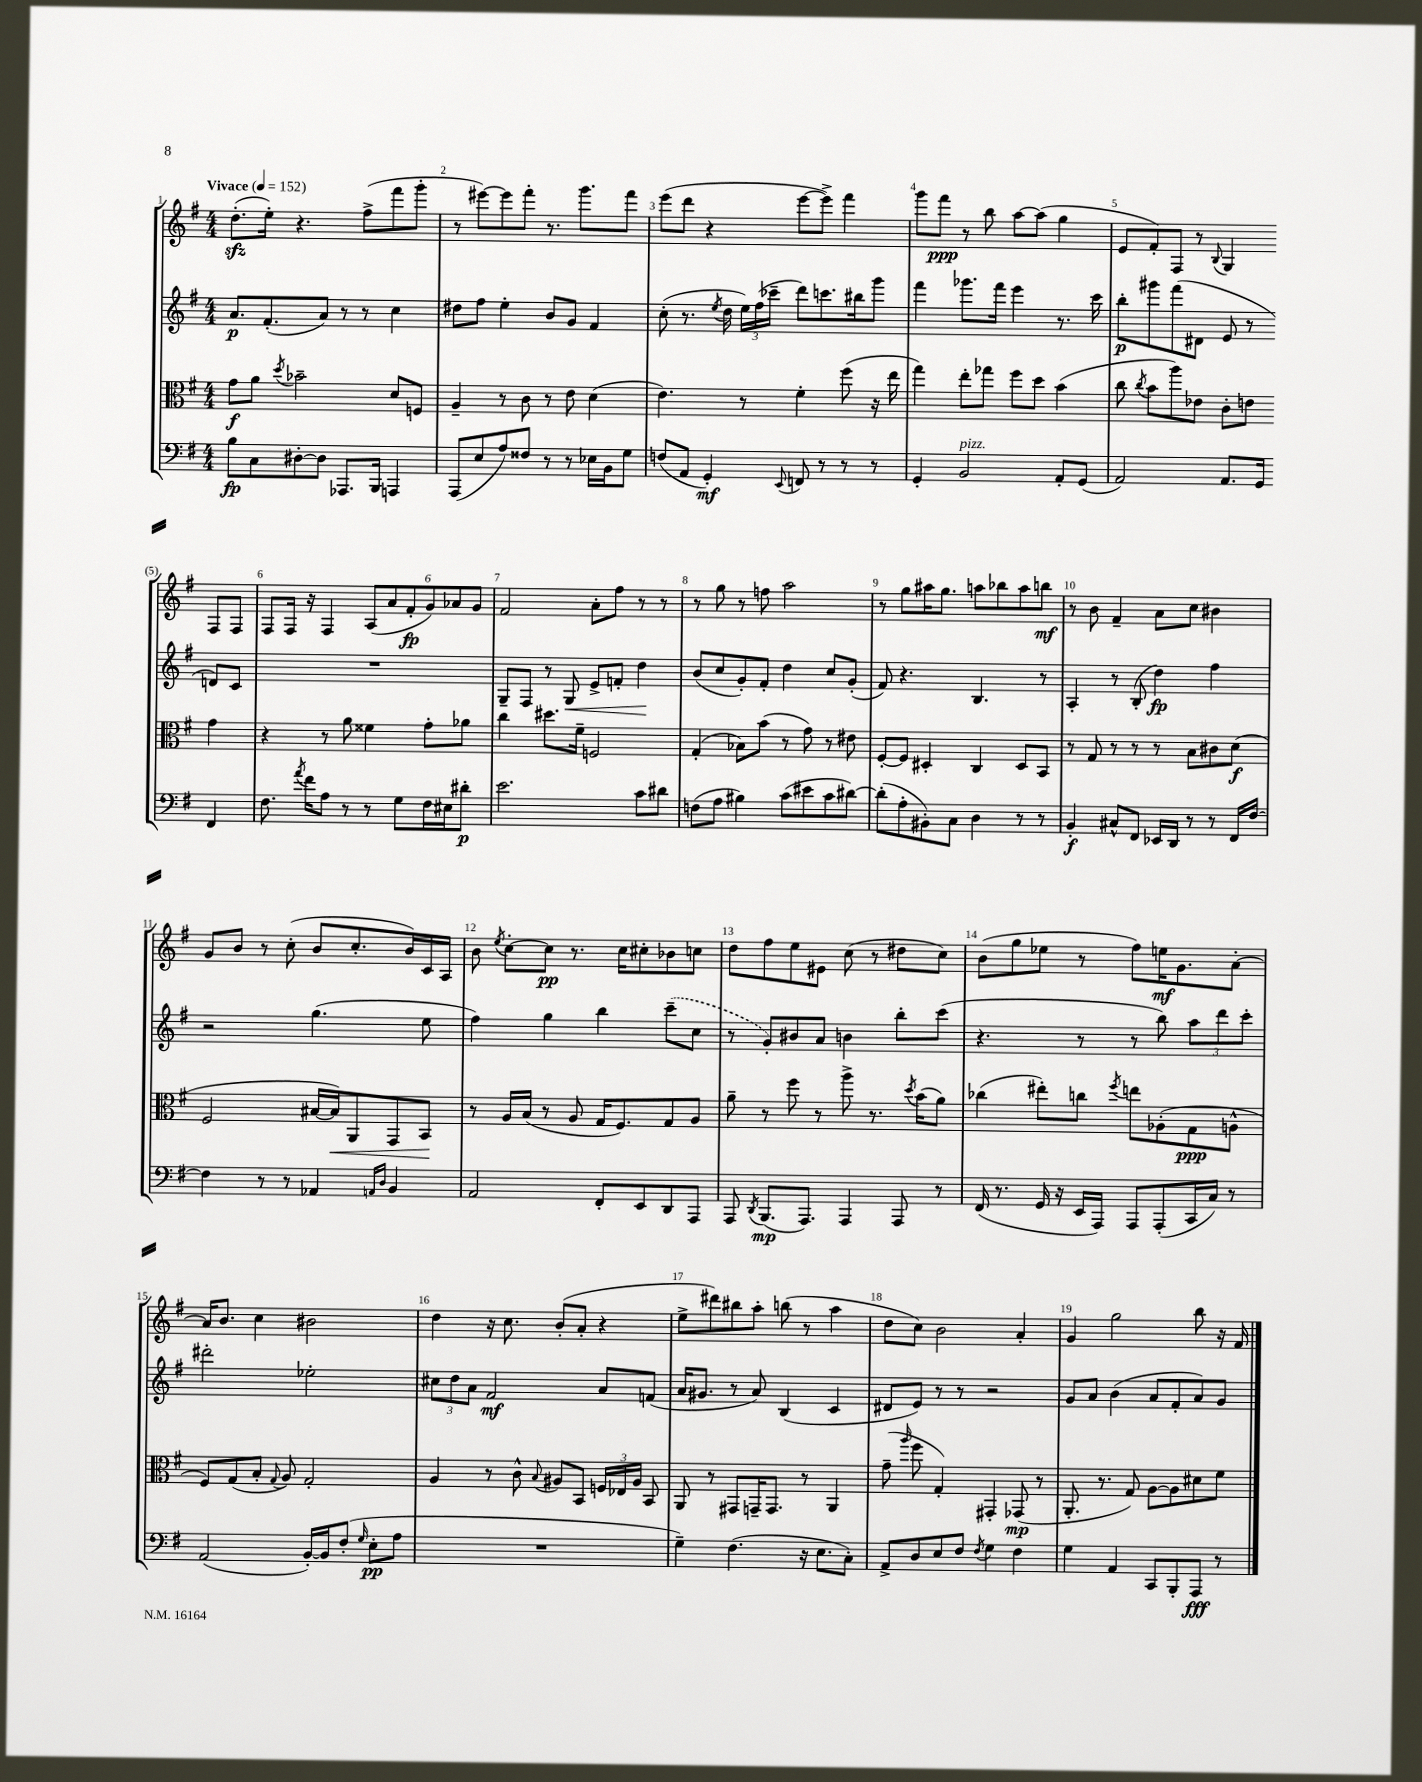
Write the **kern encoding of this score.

**kern	**dynam	**kern	**dynam	**kern	**dynam	**kern	**dynam
*part4	*part4	*part3	*part3	*part2	*part2	*part1	*part1
*staff4	*staff4	*staff3	*staff3	*staff2	*staff2	*staff1	*staff1
*clefF4	*	*clefC3	*	*clefG2	*	*clefG2	*
*k[f#]	*	*k[f#]	*	*k[f#]	*	*k[f#]	*
*M4/4	*	*M4/4	*	*M4/4	*	*M4/4	*
*MM152	*	*MM152	*	*MM152	*	*MM152	*
=1	=1	=1	=1	=1	=1	=1	=1
!	!	!	!	!	!	!LO:TX:a:B:t=Vivace	!
8B\L	fp	8g\L	f	8.a/L	p	(8.ddzz'\L	.
8C\	.	8a\J	.	.	.	.	.
.	.	.	.	(8.f#'/	.	16ee'\Jk)	.
.	.	8qdd/	.	.	.	.	.
[8D#X'\	.	2b-X~\	.	.	.	4.r	.
8D#\J]	.	.	.	8a/J)	.	.	.
8.AAA-X/L	.	.	.	8r	.	.	.
.	.	.	.	8r	.	(8ff#^\L	.
16BBB/Jk	.	.	.	.	.	.	.
4AAAn/	.	8d/L	.	4cc\	.	8fff#\	.
.	.	8Fn/J	.	.	.	8ggg'\J	.
=2	=2	=2	=2	=2	=2	=2	=2
(8AAA/L	.	4A~/	.	8dd#X\L	.	8r	.
8E/	.	.	.	8ff#\J	.	[8eee#X\L)	.
8A/)	.	8r	.	4ee'\	.	8eee#\]	.
8F##X/J	.	8c\	.	.	.	8fff#'\J	.
8r	.	8r	.	8b/L	.	8.r	.
8r	.	8e\	.	8g/J	.	.	.
.	.	.	.	.	.	8.ggg\L	.
16E-X\LL	.	(4d\	.	4f#/	.	.	.
16BB\J	.	.	.	.	.	.	.
8G\J	.	.	.	.	.	8fff#\J	.
=3	=3	=3	=3	=3	=3	=3	=3
(8Fn/L	.	4.e\)	.	(8cc'\	.	(8eee\L	.
8AA/J	.	.	.	8.r	.	8ddd\J	.
4GG'/)	mf	.	.	.	.	4r	.
.	.	.	.	8qee/	.	.	.
.	.	.	.	16dd\	.	.	.
.	.	8r	.	24ee\LL)	.	.	.
.	.	.	.	(24ff#\	.	.	.
.	.	.	.	24ccc-X~\JJ	.	.	.
8qqEE/	.	.	.	.	.	.	.
8FFn/	.	4f#'\	.	8ddd\L)	.	[8eee\L	.
8r	.	.	.	8.cccn\	.	8eee^\J])	.
8r	.	(8ff#\	.	.	.	4fff#\	.
.	.	.	.	16bb#X\k	.	.	.
8r	.	16r	.	8ggg\J	.	.	.
.	.	16ee\	.	.	.	.	.
=4	=4	=4	=4	=4	=4	=4	=4
4GG'/	.	4gg\)	.	4fff#\	.	8ggg\L	.
.	.	.	.	.	.	8fff#\J	ppp
!LO:TX:a:i:t=pizz.	!	!	!	!	!	!	!
2BB/	.	8ee'\L	.	8.ggg-X\L	.	8r	.
.	.	8gg-X\J	.	.	.	8bb\	.
.	.	.	.	16fff#\Jk	.	.	.
.	.	8ff#\L	.	4eee\	.	[8aa\L	.
.	.	8dd\J	.	.	.	(8aa\J]	.
8AA'/L	.	(4b\	.	8.r	.	4gg\	.
(8GG/J	.	.	.	.	.	.	.
.	.	.	.	16ccc\	.	.	.
=5	=5	=5	=5	=5	=5	=5	=5
2AA/)	.	8cc\	.	8bb'\L	p	8e/L	.
.	.	8qcc/	.	.	.	.	.
.	.	8b\L	.	8ggg#X\	.	8f#'/)	.
.	.	8aa\)	.	(8fff#\	.	8F#/J	.
.	.	8e-X\J	.	8d#X\J	.	8r	.
.	.	.	.	.	.	8qqB/	.
8.AA/L	.	8c'\L	.	8e/	.	4G/	.
.	.	8en\J	.	8r	.	.	.
16GG/Jk	.	.	.	.	.	.	.
4FF#/	.	4g\	.	8dn/L)	.	8F#/L	.
.	.	.	.	8c/J	.	8F#/J	.
!!LO:LB:g=z
=6	=6	=6	=6	=6	=6	=6	=6
8.F#\	.	4r	.	1r	.	8F#/L	.
.	.	.	.	.	.	16F#/Jk	.
8qa/	.	.	.	.	.	.	.
16f#\KL	.	.	.	.	.	16r	.
8A\J	.	8r	.	.	.	4F#/	.
8r	.	8a\	.	.	.	.	.
8r	.	4f##X\	.	.	.	(12A/L	.
.	.	.	.	.	.	12a/	.
8G\L	.	.	.	.	.	.	.
.	.	.	.	.	.	12f#'/	fp
16F#\L	.	8g'\L	.	.	.	12g/)	.
16E#X\J	.	.	.	.	.	.	.
.	.	.	.	.	.	12a-X/	.
8d#X'\J	p	8a-X\J	.	.	.	.	.
.	.	.	.	.	.	12g/J	.
=7	=7	=7	=7	=7	=7	=7	=7
2.e\	.	4cc\	.	8G~/L	.	2f#/	.
.	.	.	.	8F#/J	.	.	.
.	.	8.dd#X\L	.	8r	.	.	.
!	!	!	!	!	!LO:HP:b	!	!
.	.	.	.	8G/	<	.	.
.	.	16f#~\Jk	.	.	.	.	.
.	.	2Fn/	.	8e^/L	.	8a'\L	.
.	.	.	.	8fn'/J	.	8ff#\J	.
8c\L	.	.	.	4dd\	.	8r	.
8d#X\J	.	.	.	.	.	8r	.
.	.	.	.	.	[	.	.
=8	=8	=8	=8	=8	=8	=8	=8
(8Fn\L	.	(4G'/	.	(8b/L	.	8r	.
8A\J	.	.	.	8cc/	.	8gg\	.
4B#X\)	.	8B-X\L)	.	8g'/)	.	8r	.
.	.	(8b\J	.	8f#'/J	.	8ffn\	.
(8c\L	.	8r	.	4dd\	.	2aa\	.
8e#X\	.	8g\)	.	.	.	.	.
8c\	.	8r	.	8cc/L	.	.	.
[8d#X\J)	.	8e#X\	.	(8g'/J	.	.	.
=9	=9	=9	=9	=9	=9	=9	=9
(8d#'\L]	.	[8F#'/L	.	8f#/)	.	8r	.
8A'\	.	8F#/J]	.	4.r	.	8gg\L	.
8BB#X'\)	.	4D#X'/	.	.	.	16aa#X\K	.
.	.	.	.	.	.	8.gg\J	.
8C\J	.	.	.	.	.	.	.
4D\	.	4C/	.	4.B/	.	8aan\L	.
.	.	.	.	.	.	8bb-X\	.
8r	.	8D#/L	.	.	.	8aa\	.
8r	.	8BB/J	.	8r	.	8bbn\J	mf
=10	=10	=10	=10	=10	=10	=10	=10
4BB'/	f	8r	.	4A'/	.	8r	.
.	.	8G/	.	.	.	8b\	.
8C#X^^/L	.	8r	.	8r	.	4f#~/	.
8FF#/J	.	8r	.	(8B'/	.	.	.
16EE-X/LL	.	8r	.	4dd\)	fp	8a\L	.
16DD/JJ	.	.	.	.	.	.	.
8r	.	8B\L	.	.	.	8cc\J	.
8r	.	8c#X\	.	4ff#\	.	4b#X\	.
16FF#/LL	.	(8d\J	f	.	.	.	.
[16F#/JJ	.	.	.	.	.	.	.
!!LO:LB:g=z
=11	=11	=11	=11	=11	=11	=11	=11
4F#\]	.	2F#/	.	2r	.	8g/L	.
.	.	.	.	.	.	8b/J	.
8r	.	.	.	.	.	8r	.
8r	.	.	.	.	.	(8cc'\	.
4AA-X/	.	[16B#X/LL	.	(4.gg\	.	8b/L	.
!	!	!	!LO:HP:b	!	!	!	!
.	.	16B#/J])	<	.	.	.	.
.	.	8AA/	.	.	.	8.cc'/	.
16qqAAn/LL	.	.	.	.	.	.	.
16qqD/JJ	.	.	.	.	.	.	.
4BB/	.	8GG/	.	.	.	.	.
.	.	.	.	.	.	16b/L)	.
.	.	8BB/J	.	8ee\	.	16c/	.
.	.	.	.	.	.	16A/JJ	.
.	.	.	[	.	.	.	.
=12	=12	=12	=12	=12	=12	=12	=12
2AA/	.	8r	.	4ff#\)	.	8b\	.
.	.	.	.	.	.	8qee/	.
.	.	16A/LL	.	.	.	[8cc'\L	.
.	.	(16B/JJ	.	.	.	.	.
.	.	8r	.	4gg\	.	8cc\J]	pp
.	.	8A/	.	.	.	8.r	.
8FF#'/L	.	16G/KL	.	4bb\	.	.	.
.	.	8.F#/)	.	.	.	16cc\KL	.
8EE/	.	.	.	.	.	8cc#X'\	.
8DD/	.	8G/	.	(8ccc~\L	.	8b-X\	.
8AAA/J	.	8A/J	.	8cc\J	.	8ccn\J	.
=13	=13	=13	=13	=13	=13	=13	=13
8AAA/	.	8a~\	.	8r	.	8dd\L	.
8qDD/	.	.	.	.	.	.	.
(8.BBB/L	mp	8r	.	8g'/L)	.	8ff#\	.
.	.	8ff#\	.	8b#X/	.	8ee\	.
8.AAA/J)	.	.	.	.	.	.	.
.	.	8r	.	8a/J	.	8e#X\J	.
4AAA/	.	8aa^\	.	4bn\	.	(8cc\	.
.	.	8.r	.	.	.	8r	.
8AAA/	.	.	.	8bb'\L	.	8dd#X\L	.
.	.	8qdd/	.	.	.	.	.
.	.	(16b\KL	.	.	.	.	.
8r	.	8a\J)	.	(8ccc\J	.	8cc\J)	.
=14	=14	=14	=14	=14	=14	=14	=14
(16FF#/	.	(4cc-X\	.	4.r	.	(8b\L	.
8.r	.	.	.	.	.	.	.
.	.	.	.	.	.	8gg\	.
16GG/	.	8ee#X'\L)	.	.	.	8ee-X\J	.
16r	.	.	.	.	.	.	.
16EE/LL	.	8ccn\J	.	8r	.	8r	.
16AAA/JJ)	.	.	.	.	.	.	.
.	.	8qff#/	.	.	.	.	.
8AAA/L	.	8een\L	.	8r	.	8ff#\L)	.
(8AAA'/	.	(8A-X'\	.	8bb\)	.	16een\K	mf
.	.	.	.	.	.	8.g\	.
16CC/L	.	8G\	ppp	12aa\L	.	.	.
16C/JJ)	.	.	.	.	.	.	.
.	.	.	.	12ddd\	.	.	.
8r	.	8An^^\J	.	.	.	[8a'\J	.
.	.	.	.	12ccc'\J	.	.	.
!!LO:LB:g=z
=15	=15	=15	=15	=15	=15	=15	=15
(2AA/	.	8F#/L)	.	2ddd#X'\	.	16a/KL]	.
.	.	.	.	.	.	8.b/J	.
.	.	(8G/	.	.	.	.	.
.	.	8B'/J	.	.	.	4cc\	.
.	.	8qqG/	.	.	.	.	.
.	.	8A/)	.	.	.	.	.
[16BB'/LL)	.	2G'/	.	2ee-X'\	.	2b#X\	.
16BB/J]	.	.	.	.	.	.	.
(8F#'/J	.	.	.	.	.	.	.
16qqG/	.	.	.	.	.	.	.
8E'\L	pp	.	.	.	.	.	.
8A\J	.	.	.	.	.	.	.
=16	=16	=16	=16	=16	=16	=16	=16
1r	.	4A/	.	12cc#X\L	.	4dd\	.
.	.	.	.	12dd\	.	.	.
.	.	.	.	12a\J	.	.	.
.	.	8r	.	2f#/	mf	16r	.
.	.	.	.	.	.	8.cc\	.
.	.	8c^^\	.	.	.	.	.
.	.	8qqB/	.	.	.	.	.
.	.	8A#X/L	.	.	.	(8b'/L	.
.	.	8BB/J	.	.	.	8a'/J	.
.	.	24Fn/LL	.	8a/L	.	4r	.
.	.	24E-X/	.	.	.	.	.
.	.	24A#/JJ	.	.	.	.	.
.	.	8BB/	.	(8fn/J	.	.	.
=17	=17	=17	=17	=17	=17	=17	=17
4G~\)	.	8AA/	.	16a/KL	.	8ee^\L	.
.	.	.	.	8.g#X/J	.	.	.
.	.	8r	.	.	.	8ddd#X\)	.
(4.F#\	.	8GG#X/L	.	8r	.	8bb#X\	.
.	.	16GGn~/K	.	8a/)	.	8aa'\J	.
.	.	8.GG/J	.	.	.	.	.
.	.	.	.	(4B/	.	(8bbn\	.
16r	.	8r	.	.	.	8r	.
8.E\L	.	.	.	.	.	.	.
.	.	4AA/	.	4c/	.	4aa\	.
8C'\J)	.	.	.	.	.	.	.
=18	=18	=18	=18	=18	=18	=18	=18
8AA^/L	.	(8g~\	.	8d#X/L	.	8dd\L	.
.	.	16qqaa/	.	.	.	.	.
8D/	.	8ff#\	.	8e/J)	.	8cc\J)	.
8E/	.	4G'/)	.	8r	.	2b\	.
8F#/J	.	.	.	8r	.	.	.
8qF#/	.	.	.	.	.	.	.
4G\	.	4GG#X'/	.	2r	.	.	.
4F#\	.	(8GG-X/	mp	.	.	4a'/	.
.	.	8r	.	.	.	.	.
=19	=19	=19	=19	=19	=19	=19	=19
4G\	.	8.AA'/	.	8g/L	.	4g/	.
.	.	.	.	8a/J	.	.	.
.	.	8.r	.	.	.	.	.
4AA/	.	.	.	(4b\	.	2gg\	.
.	.	8G/)	.	.	.	.	.
8CC/L	.	[8A\L	.	8a/L	.	.	.
8BBB'/	.	8A\]	.	8f#'/	.	.	.
8AAA/J	fff	8d#X\	.	8a/)	.	8bb\	.
8r	.	8f#\J	.	8g/J	.	16r	.
.	.	.	.	.	.	16f#/	.
==	==	==	==	==	==	==	==
*-	*-	*-	*-	*-	*-	*-	*-
